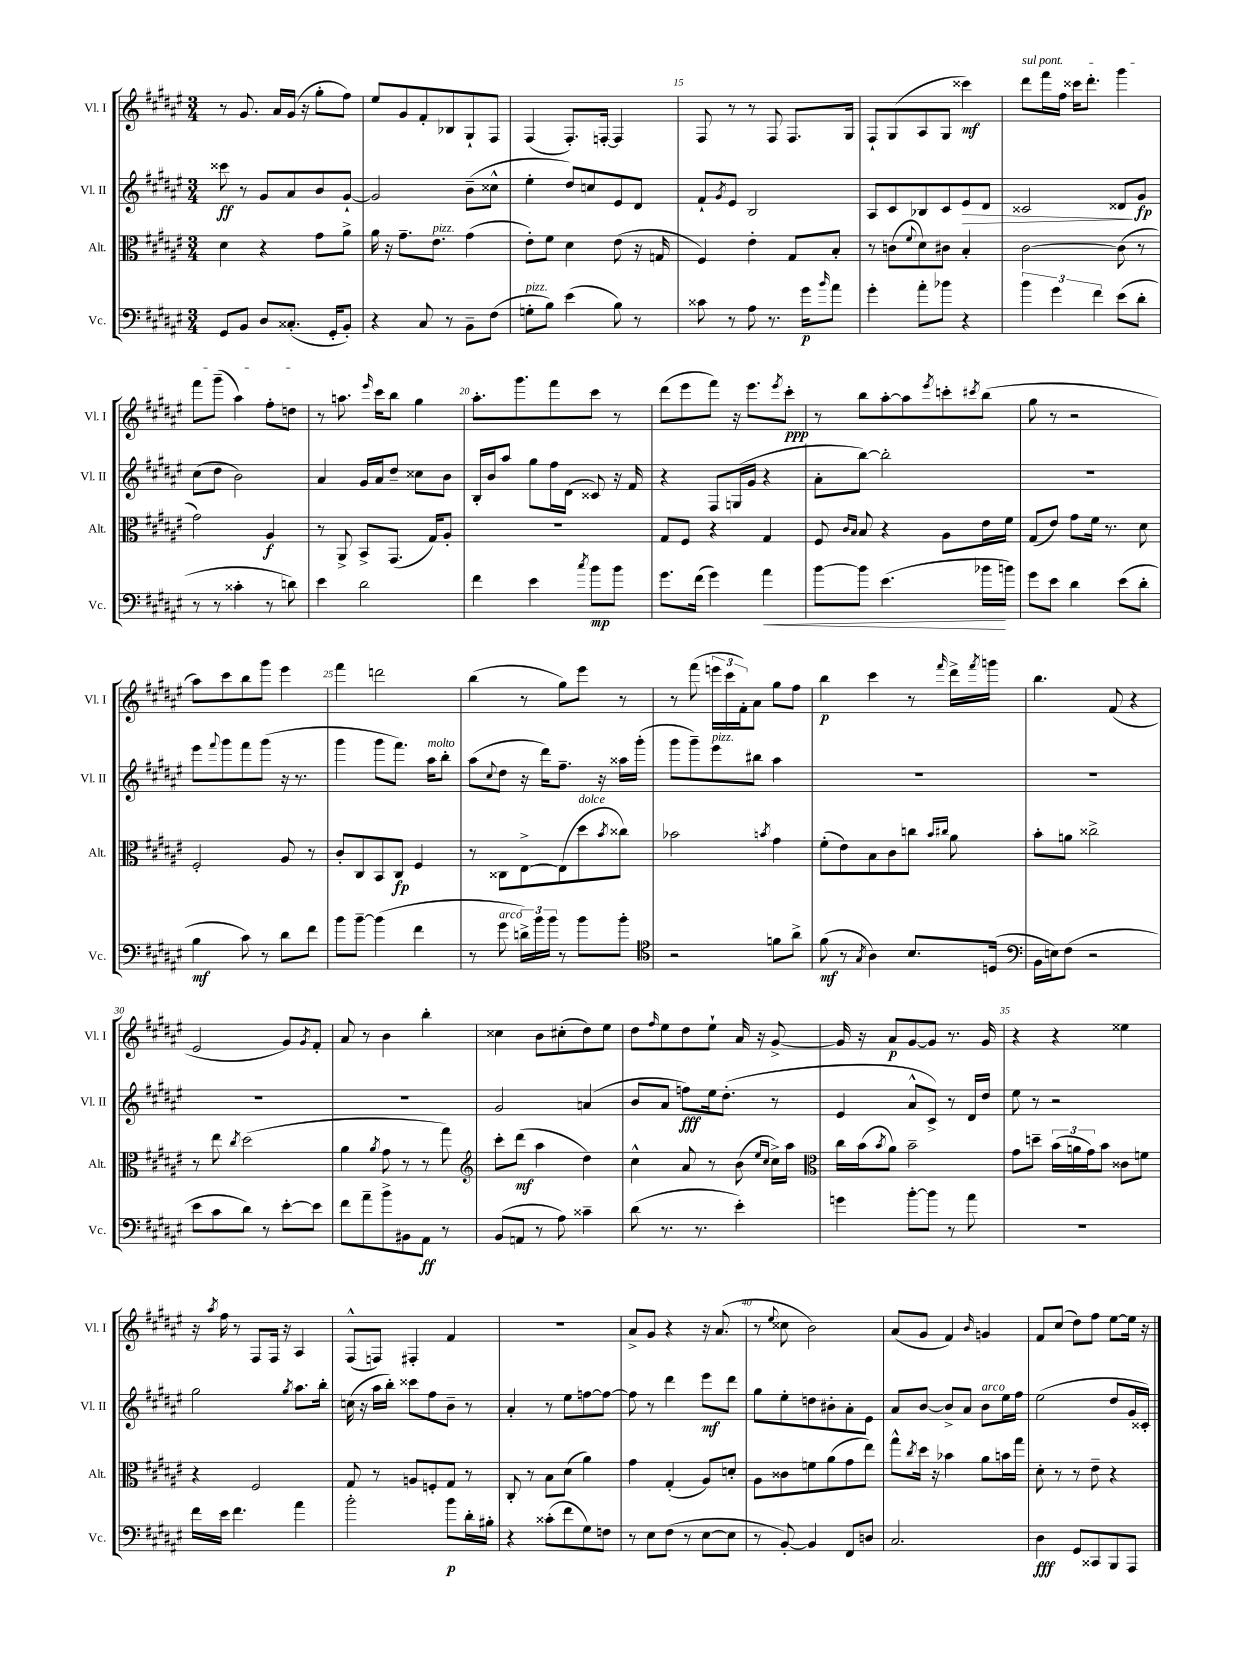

**kern	**dynam	**kern	**dynam	**kern	**dynam	**kern	**dynam
*part4	*part4	*part3	*part3	*part2	*part2	*part1	*part1
*staff4	*staff4	*staff3	*staff3	*staff2	*staff2	*staff1	*staff1
*I"Vc.	*	*I"Alt.	*	*I"Vl. II	*	*I"Vl. I	*
*I'Vc.	*	*I'Alt.	*	*I'Vl. II	*	*I'Vl. I	*
*clefF4	*	*clefC3	*	*clefG2	*	*clefG2	*
*k[f#c#g#d#a#e#]	*	*k[f#c#g#d#a#e#]	*	*k[f#c#g#d#a#e#]	*	*k[f#c#g#d#a#e#]	*
*M3/4	*	*M3/4	*	*M3/4	*	*M3/4	*
=12	=12	=12	=12	=12	=12	=12	=12
8GG#/L	.	4d#\	.	8ccc##X\	ff	8r	.
8BB/J	.	.	.	8r	.	8.g#/	.
8D#/L	.	4r	.	8g#/L	.	.	.
.	.	.	.	.	.	16a#/LL	.
(8.C##X'/J	.	.	.	8a#/	.	(16g#/JJ	.
.	.	.	.	.	.	16r	.
.	.	8g#\L	.	8b/	.	8gg#'\L	.
16GG#'/KL	.	.	.	.	.	.	.
8BB'/J)	.	8a#^\J	.	[8g#`/J	.	8ff#\J)	.
=13	=13	=13	=13	=13	=13	=13	=13
4r	.	16a#\	.	2g#/]	.	8ee#/L	.
.	.	16r	.	.	.	.	.
.	.	8.g#~\L	.	.	.	8g#/	.
8C#/	.	.	.	.	.	8f#'/	.
!	!	!LO:TX:a:i:t=pizz.	!	!	!	!	!
.	.	8.e#\J	.	.	.	.	.
8r	.	.	.	.	.	8B-X/	.
8BB~\L	.	(4g#\	.	(8b~\L	.	8G#`/	.
(8F#\J	.	.	.	8cc##X^^\J	.	8F#/J	.
=14	=14	=14	=14	=14	=14	=14	=14
!LO:TX:a:i:t=pizz.	!	!	!	!	!	!	!
8Gn'\L	.	8e#'\L)	.	4ee#'\	.	(4F#/	.
8B\J)	.	8f#\J	.	.	.	.	.
(4e#\	.	4d#\	.	8dd#/L)	.	8.F#'/L)	.
.	.	.	.	8ccn/	.	.	.
.	.	.	.	.	.	[16Fn'/Jk	.
8B\)	.	(8e#\	.	8e#/	.	4F/]	.
8r	.	16r	.	8d#/J	.	.	.
.	.	16Gn/	.	.	.	.	.
=15	=15	=15	=15	=15	=15	=15	=15
8c##X\	.	4F#/)	.	8f#`/L	.	8F#/	.
.	.	.	.	8qg#/	.	.	.
8r	.	.	.	8e#/J	.	8r	.
8A#\	.	4e#'\	.	2B/	.	8r	.
8.r	.	.	.	.	.	8F#/	.
.	.	8G#/L	.	.	.	8.F#/L	.
16g#\KL	p	.	.	.	.	.	.
16qqb/	.	.	.	.	.	.	.
8a#\J	.	8B'/J	.	.	.	.	.
.	.	.	.	.	.	16G#/Jk	.
=16	=16	=16	=16	=16	=16	=16	=16
4g#'\	.	8r	.	8A#/L	.	8F#`/L	.
.	.	(8cn\L	.	8c#/	.	(8G#/	.
.	.	8qqf#/	.	.	.	.	.
8a#'\L	.	8d#\)	.	8B-X/	.	8A#/	.
8b-X\J	.	8c#X\J	.	8c#/	.	8G#/J	.
!	!	!	!	!	!LO:HP:b	!	!
4r	.	4B'/	.	8e#/	>	4ccc##X\)	mf
.	.	.	.	8d#/J	.	.	.
=17	=17	=17	=17	=17	=17	=17	=17
!	!	!	!	!	!	!LO:TX:a:i:t=sul pont.	!
6b\	.	[2c#\	.	2c##X/	.	8ddd#\L	.
.	.	.	.	.	.	16fff#\L	.
6g#\	.	.	.	.	.	.	.
.	.	.	.	.	.	16ff#\JJ	.
.	.	.	.	.	.	16ccc##X\KL	.
.	.	.	.	.	.	8.ddd#'\J	.
6f#\	.	.	.	.	.	.	.
(8e#\L	.	(8c#\]	.	8d##X/L	.	4ggg#\	.
8d#'\J	.	8r	.	8g#/J	] fp	.	.
!!LO:LB:g=z
=18	=18	=18	=18	=18	=18	=18	=18
8r	.	2g#\)	.	(8cc#\L	.	8fff#\L	.
8r	.	.	.	8dd#\J	.	(8ggg#~\J	.
4c##X'\	.	.	.	2b\)	.	4aa#\)	.
8r	.	4A#/	f	.	.	8ff#'\L	.
8dn\)	.	.	.	.	.	8ddn\J	.
=19	=19	=19	=19	=19	=19	=19	=19
4e#\	.	8r	.	4a#/	.	8r	.
.	.	8AA#^/	.	.	.	8.aan\	.
2d#\	.	8BB^/L	.	16g#/LL	.	.	.
.	.	.	.	.	.	16qqeee#/	.
.	.	.	.	16a#/J	.	16ccc#\KL	.
.	.	(8.GG#/J	.	8dd#~/J	.	8bb\J	.
.	.	.	.	8cc##X\L	.	4gg#\	.
.	.	16G#/KL)	.	.	.	.	.
.	.	8A#'/J	.	8b\J	.	.	.
=20	=20	=20	=20	=20	=20	=20	=20
4f#\	.	2.r	.	16B'/LL	.	8.aa#'\L	.
.	.	.	.	16b/J	.	.	.
.	.	.	.	8aa#/J	.	.	.
.	.	.	.	.	.	8.ggg#\	.
4e#\	.	.	.	8gg#\L	.	.	.
.	.	.	.	16ff#\L	.	8fff#\	.
.	.	.	.	(16d#\JJ	.	.	.
8qcc#/	.	.	.	.	.	.	.
8b\L	mp	.	.	8c##X/)	.	8ccc#\J	.
8b\J	.	.	.	16r	.	8r	.
.	.	.	.	16f#/	.	.	.
=21	=21	=21	=21	=21	=21	=21	=21
8.g#\L	.	8G#/L	.	4r	.	(8ddd#\L	.
.	.	8F#/J	.	.	.	8eee#\	.
(16f#\Jk	.	.	.	.	.	.	.
4g#\)	.	4r	.	8F#/L	.	8fff#\J)	.
.	.	.	.	(16Gn/L	.	16r	.
.	.	.	.	16g#/JJ	.	8.eee#\L	.
!	!LO:HP:b	!	!	!	!	!	!
4a#\	<	4G#/	.	4r	.	.	.
.	.	.	.	.	.	8qeee#/	.
.	.	.	.	.	.	8ccc#'\J	ppp
=22	=22	=22	=22	=22	=22	=22	=22
[8b\L	.	8F#/	.	8a#'\L	.	8r	.
.	.	16qqc#/LL	.	.	.	.	.
.	.	16qqB/JJ	.	.	.	.	.
8b\J]	.	8B/	.	[8bb\J)	.	8bb\L	.
(4.e#\	.	4r	.	2bb'\]	.	[8aa#'\	.
.	.	.	.	.	.	8aa#\]	.
.	.	.	.	.	.	8qeee#/	.
.	.	8A#\L	.	.	.	8cccn'\	.
.	.	.	.	.	.	8qccc#X/	.
16b-X\LL	.	16e#\L	.	.	.	(8bb\J	.
16bn\JJ)	[	16f#\JJ	.	.	.	.	.
=23	=23	=23	=23	=23	=23	=23	=23
8g#\L	.	(8G#/L	.	2.r	.	8gg#\	.
8e#\J	.	8e#/J)	.	.	.	8r	.
4d#\	.	8g#\L	.	.	.	2r	.
.	.	16f#\Jk	.	.	.	.	.
.	.	8.r	.	.	.	.	.
(8e#\L	.	.	.	.	.	.	.
8d#'\J	.	8d#\	.	.	.	.	.
!!LO:LB:g=z
=24	=24	=24	=24	=24	=24	=24	=24
4B\	mf	2F#'/	.	8eee#\L	.	8aa#\L)	.
.	.	.	.	8qqfff#/	.	.	.
.	.	.	.	8ggg#\	.	8ccc#\	.
8c#\)	.	.	.	8fff#\	.	8bb\	.
8r	.	.	.	(8ggg#\J	.	8ggg#\J	.
8d#\L	.	8A#/	.	16r	.	4eee#\	.
.	.	.	.	8.r	.	.	.
8f#\J	.	8r	.	.	.	.	.
=25	=25	=25	=25	=25	=25	=25	=25
8b\L	.	8c#'/L	.	4ggg#\	.	4fff#\	.
[8b~\J	.	8C#/	.	.	.	.	.
(4b\]	.	8BB/	.	8ggg#\L	.	2dddn\	.
.	.	8C#/J	fp	8.fff#\J)	.	.	.
4f#\	.	4F#/	.	.	.	.	.
!	!	!	!	!LO:TX:a:i:t=molto	!	!	!
.	.	.	.	16aa#\KL	.	.	.
.	.	.	.	8bb'\J	.	.	.
=26	=26	=26	=26	=26	=26	=26	=26
8r	.	8r	.	(8aa#\L	.	(4bb\	.
.	.	.	.	8qqcc#/	.	.	.
!LO:TX:a:i:t=arco	!	!	!	!	!	!	!
8g#\	.	8C##X\L	.	8dd#\J	.	.	.
24dn^\LL)	.	[8E#^\	.	16r	.	8r	.
24b\	.	.	.	.	.	.	.
.	.	.	.	16ddd#\KL)	.	.	.
24b\JJ	.	.	.	.	.	.	.
8r	.	(8E#\]	.	8.ff#~\J	.	8gg#\L)	.
!	!	!LO:TX:a:i:t=dolce	!	!	!	!	!
8b\L	.	8dd#\	.	.	.	8eee#\J	.
.	.	.	.	16r	.	.	.
.	.	8qb/	.	.	.	.	.
8b'\J	.	8cc##X\J)	.	16aa##X\LL	.	8r	.
.	.	.	.	(16ggg#'\JJ	.	.	.
=27	=27	=27	=27	=27	=27	=27	=27
*clefC4	*	*	*	*	*	*	*
2r	.	2b-X\	.	8ggg#\L	.	8r	.
.	.	.	.	8ggg#~\)	.	(8fff#\	.
!	!	!	!	!LO:TX:a:i:t=pizz.	!	!	!
.	.	.	.	8eee#\	.	24eeen\LL	.
.	.	.	.	.	.	24ccc#\	.
.	.	.	.	.	.	24f#'\J)	.
.	.	.	.	8bb#X\J	.	8a#\J	.
.	.	8qbn/	.	.	.	.	.
8fn\L	.	4g#\	.	4aa#\	.	8gg#\L	.
8a#^\J	.	.	.	.	.	8ff#\J	.
=28	=28	=28	=28	=28	=28	=28	=28
(8f#\	mf	(8f#'\L	.	2.r	.	4bb\	p
8r	.	8e#\)	.	.	.	.	.
8qG#/	.	.	.	.	.	.	.
4A#\)	.	8B\	.	.	.	4ccc#\	.
.	.	8c#\	.	.	.	.	.
8.B/L	.	8ccn\J	.	.	.	8r	.
.	.	16qqb/LL	.	.	.	.	.
.	.	16qqcc#X/JJ	.	.	.	16qqfff#/	.
.	.	8a#\	.	.	.	16ddd#^\LL	.
.	.	.	.	.	.	8qfff#/	.
(16Dn/Jk	.	.	.	.	.	16gggn\JJ	.
=29	=29	=29	=29	=29	=29	=29	=29
*clefF4	*	*	*	*	*	*	*
16BB\LL	.	8b'\L	.	2.r	.	4.bb\	.
16En\J)	.	.	.	.	.	.	.
(8F#\J	.	8an\J	.	.	.	.	.
2r	.	2cc##X^\	.	.	.	.	.
.	.	.	.	.	.	(8f#/	.
.	.	.	.	.	.	4r	.
!!LO:LB:g=z
=30	=30	=30	=30	=30	=30	=30	=30
8e#\L	.	8r	.	2.r	.	2e#/	.
8c#\	.	8ee#\	.	.	.	.	.
.	.	8qcc#/	.	.	.	.	.
8d#\J)	.	(2dd#\	.	.	.	.	.
8r	.	.	.	.	.	.	.
[8e#'\L	.	.	.	.	.	8g#/L)	.
.	.	.	.	.	.	8qg#/	.
8e#\J]	.	.	.	.	.	8f#'/J	.
=31	=31	=31	=31	=31	=31	=31	=31
8f#\L	.	4a#\	.	2.r	.	8a#/	.
8a#~\	.	.	.	.	.	8r	.
.	.	8qa#/	.	.	.	.	.
8b^\	.	8g#\	.	.	.	4b\	.
8BB#X\	.	8r	.	.	.	.	.
8AA#\J	ff	8r	.	.	.	4bb'\	.
8r	.	8gg#\)	.	.	.	.	.
=32	=32	=32	=32	=32	=32	=32	=32
*	*	*clefG2	*	*	*	*	*
(8BB/L	.	8ccc#'\L	.	2g#/	.	4cc##X\	.
8AAn/J	.	(8ddd#\J	mf	.	.	.	.
8r	.	4aa#\	.	.	.	8b\L	.
8A#\)	.	.	.	.	.	(8cc#X'\	.
4c##X~\	.	4dd#\)	.	(4an/	.	8dd#\)	.
.	.	.	.	.	.	8ee#\J	.
=33	=33	=33	=33	=33	=33	=33	=33
(8d#\	.	4cc#^^\	.	8b/L	.	8dd#\L	.
.	.	.	.	.	.	16qqff#/	.
8.r	.	.	.	8a#/J	.	8ee#\	.
.	.	8a#/	.	8ffn\L)	fff	8dd#\	.
8.r	.	.	.	.	.	.	.
.	.	8r	.	16ee#\k	.	8ee#`\J	.
.	.	.	.	(8.dd#'\J	.	.	.
4e#'\)	.	(8b\	.	.	.	16a#/	.
.	.	.	.	.	.	16r	.
.	.	16qqee#/LL	.	.	.	.	.
.	.	16qqcc#/JJ	.	.	.	.	.
.	.	16cc#^\LL)	.	8r	.	[8g#^/	.
.	.	16aa#\JJ	.	.	.	.	.
=34	=34	=34	=34	=34	=34	=34	=34
*	*	*clefC3	*	*	*	*	*
4gn\	.	16cc#\LL	.	4e#/	.	16g#/]	.
.	.	(16b\J	.	.	.	16r	.
.	.	8qb/	.	.	.	.	.
.	.	8a#\J)	.	.	.	8a#/L	p
[8b'\L	.	2b~\	.	8a#^^/L	.	[8g#/	.
8b\J]	.	.	.	8c#^/J)	.	8g#/J]	.
8r	.	.	.	8r	.	8.r	.
8a#\	.	.	.	16d#/LL	.	.	.
.	.	.	.	16dd#/JJ	.	16g#/	.
=35	=35	=35	=35	=35	=35	=35	=35
2.r	.	8g#\L	.	8ee#\	.	4r	.
.	.	8ddn~\J	.	8r	.	.	.
.	.	(24b\LL	.	2r	.	4r	.
.	.	24an\	.	.	.	.	.
.	.	24g#\J)	.	.	.	.	.
.	.	8b\J	.	.	.	.	.
.	.	8c##X\L	.	.	.	4ee##X\	.
.	.	8fn\J	.	.	.	.	.
!!LO:LB:g=z
=36	=36	=36	=36	=36	=36	=36	=36
16f#\LL	.	4r	.	2gg#\	.	16r	.
.	.	.	.	.	.	8qaa#/	.
16e#\JJ	.	.	.	.	.	16ff#\	.
4.f#\	.	.	.	.	.	8r	.
.	.	2F#/	.	.	.	8F#/L	.
.	.	.	.	.	.	16F#/Jk	.
.	.	.	.	.	.	16r	.
.	.	.	.	8qgg#/	.	.	.
4a#\	.	.	.	8.aa#\L	.	4A#/	.
.	.	.	.	16bb'\Jk	.	.	.
=37	=37	=37	=37	=37	=37	=37	=37
2b'\	.	8G#/	.	(16ccn\	.	(8F#^^/L	.
.	.	.	.	16r	.	.	.
.	.	8r	.	16aa#\LL	.	8Fn/J)	.
.	.	.	.	16bb'\JJ)	.	.	.
.	.	8An/L	.	8ccc##X\L	.	4F#X'/	.
.	.	8Fn'/	.	8ff#\	.	.	.
8b\L	p	8G#/J	.	8b~\J	.	4f#/	.
16d#'\L	.	8r	.	8r	.	.	.
16B#X'\JJ	.	.	.	.	.	.	.
=38	=38	=38	=38	=38	=38	=38	=38
4r	.	8C#'/	.	4a#'/	.	2.r	.
.	.	8r	.	.	.	.	.
(8c##X'\L	.	8B\L	.	8r	.	.	.
8f#\	.	(8d#\J	.	8ee#\L	.	.	.
8G#\)	.	4a#\)	.	[8ffn\	.	.	.
8Fn\J	.	.	.	8ff\J_	.	.	.
=39	=39	=39	=39	=39	=39	=39	=39
8r	.	4g#\	.	8ff\]	.	8a#^/L	.
8E#\L	.	.	.	8r	.	8g#/J	.
(8F#\J	.	(4G#'/	.	4ddd#\	.	4r	.
8r	.	.	.	.	.	.	.
[8E#\L	.	8A#/L)	.	8eee#\L	mf	16r	.
.	.	.	.	.	.	(8.a#/	.
8E#\J]	.	8dn'/J	.	8ddd#\J	.	.	.
=40	=40	=40	=40	=40	=40	=40	=40
8r	.	8A#\L	.	8gg#\L	.	8r	.
.	.	.	.	.	.	8qqee#/	.
[8BB'/)	.	8c##X\	.	8ee#'\	.	8cc##X\	.
4BB/]	.	8fn\	.	8ddn\	.	2b\)	.
.	.	(8a#\	.	8b#X'\	.	.	.
8FF#/L	.	8g#\	.	8a#'\	.	.	.
8Dn/J	.	8ee#\J)	.	8e#\J	.	.	.
=41	=41	=41	=41	=41	=41	=41	=41
2.C#/	.	8gg#^^\L	.	8a#/L	.	(8a#/L	.
.	.	8qcc#/	.	.	.	.	.
.	.	16dd#\Jk	.	[8b/J	.	8g#/J	.
.	.	16r	.	.	.	.	.
.	.	4b-X\	.	8b^/L]	.	4f#/)	.
.	.	.	.	8a#/J	.	.	.
.	.	.	.	.	.	16qqb/	.
!	!	!	!	!LO:TX:a:i:t=arco	!	!	!
.	.	8a#\L	.	8b\L	.	4gn/	.
.	.	16bn\L	.	16ee#\L	.	.	.
.	.	16gg#\JJ	.	16ff#\JJ	.	.	.
=42	=42	=42	=42	=42	=42	=42	=42
4D#\	fff	8d#'\	.	(2ee#\	.	8f#/L	.
.	.	8r	.	.	.	(8cc#/J	.
8GG#/L	.	8r	.	.	.	8dd#\L)	.
8CC##X/	.	8e#~\	.	.	.	8ff#\J	.
8BBB/	.	4r	.	8dd#/L	.	[8ee#\L	.
8AAA#/J	.	.	.	16g#/L	.	16ee#\Jk]	.
.	.	.	.	16c##X'/JJ)	.	16r	.
==	==	==	==	==	==	==	==
*-	*-	*-	*-	*-	*-	*-	*-
